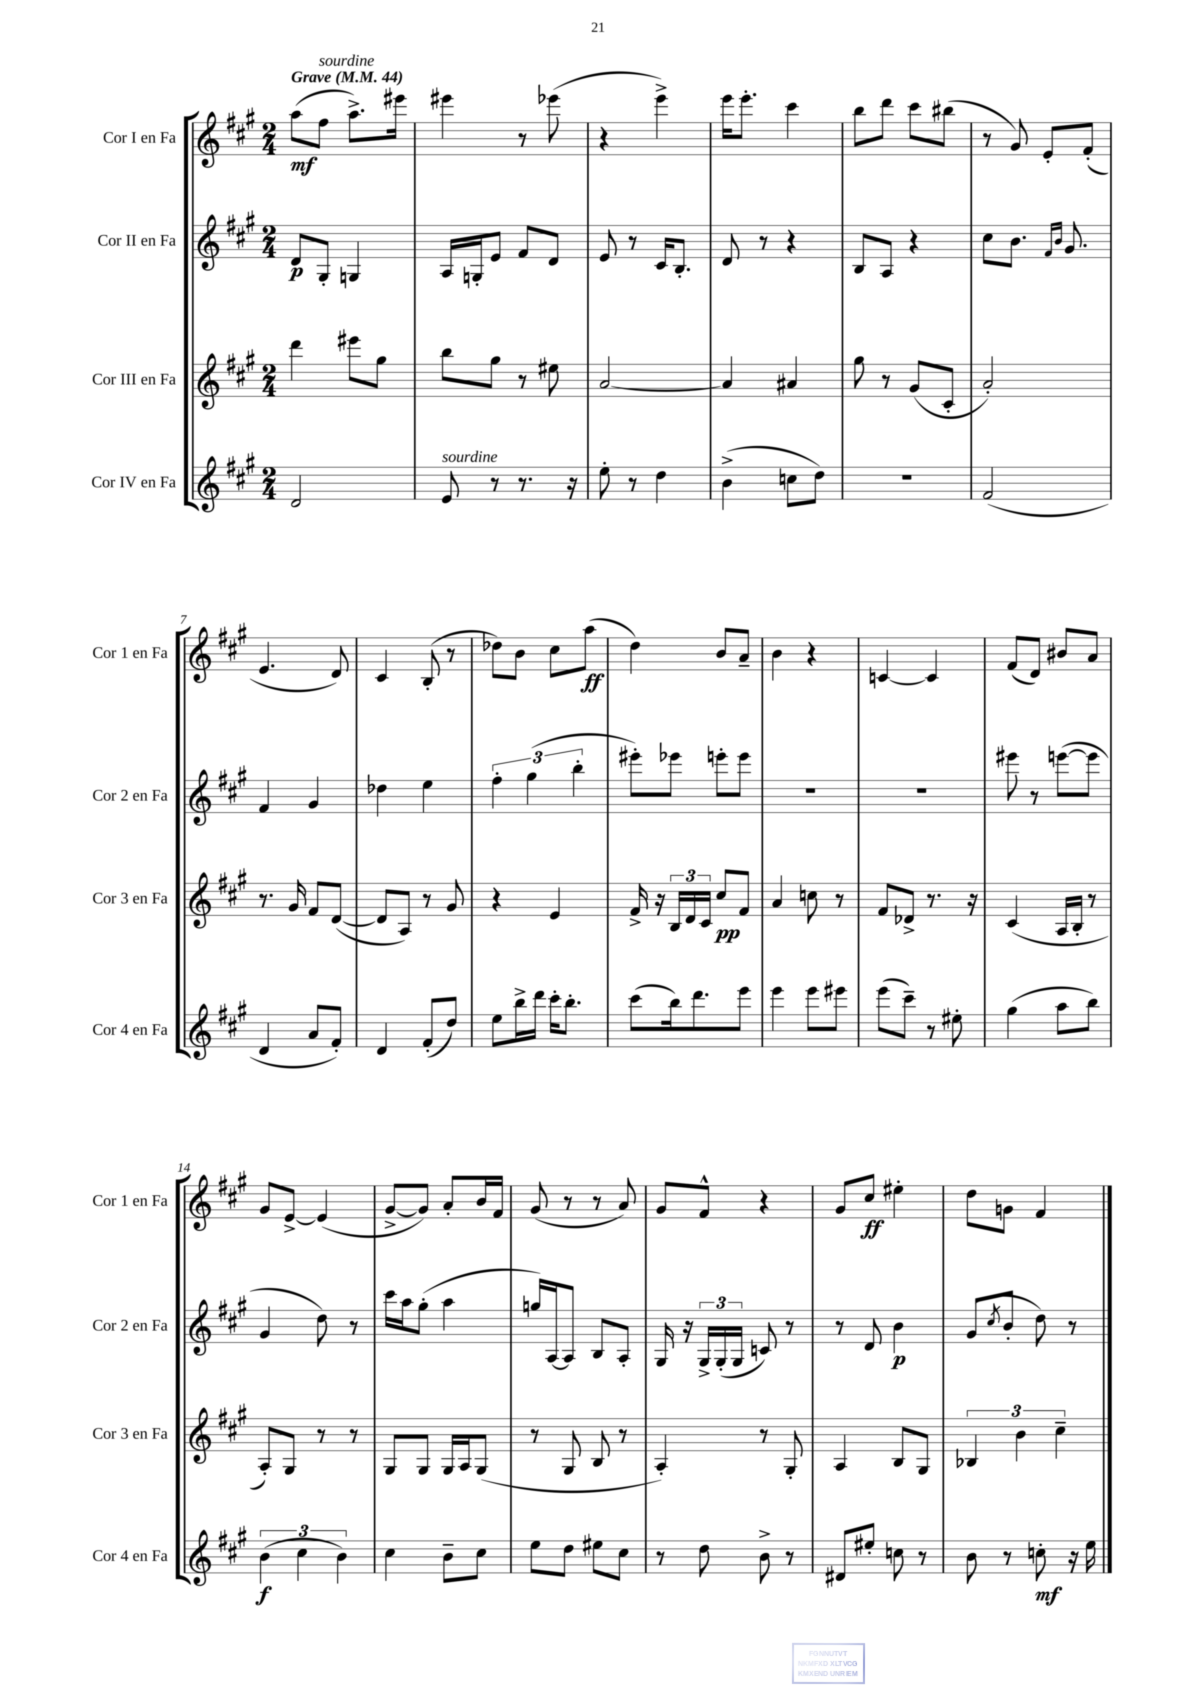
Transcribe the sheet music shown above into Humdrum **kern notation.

**kern	**dynam	**kern	**dynam	**kern	**dynam	**kern	**dynam
*part4	*part4	*part3	*part3	*part2	*part2	*part1	*part1
*staff4	*staff4	*staff3	*staff3	*staff2	*staff2	*staff1	*staff1
*I"Cor IV en Fa	*	*I"Cor III en Fa	*	*I"Cor II en Fa	*	*I"Cor I en Fa	*
*I'Cor 4 en Fa	*	*I'Cor 3 en Fa	*	*I'Cor 2 en Fa	*	*I'Cor 1 en Fa	*
*clefG2	*	*clefG2	*	*clefG2	*	*clefG2	*
*k[f#c#g#]	*	*k[f#c#g#]	*	*k[f#c#g#]	*	*k[f#c#g#]	*
*M2/4	*	*M2/4	*	*M2/4	*	*M2/4	*
*MM44	*	*MM44	*	*MM44	*	*MM44	*
=1	=1	=1	=1	=1	=1	=1	=1
!	!	!	!	!	!	!LO:TX:a:B:t=Grave	!
2d/	.	4ddd\	.	8d/L	p	(8aa\L	mf
!	!	!	!	!	!	!LO:TX:a:i:t=sourdine	!
.	.	.	.	8G#'/J	.	8ff#\J	.
.	.	8eee#X\L	.	4Gn/	.	8.aa^\L)	.
.	.	8gg#\J	.	.	.	.	.
.	.	.	.	.	.	16eee#X\Jk	.
=2	=2	=2	=2	=2	=2	=2	=2
!LO:TX:a:i:t=sourdine	!	!	!	!	!	!	!
8e/	.	8bb\L	.	16A/LL	.	4eee#X\	.
.	.	.	.	16Gn'/J	.	.	.
8r	.	8gg#\J	.	8e/J	.	.	.
8.r	.	8r	.	8f#/L	.	8r	.
.	.	8ee#X\	.	8d/J	.	(8eee-X\	.
16r	.	.	.	.	.	.	.
=3	=3	=3	=3	=3	=3	=3	=3
8ee'\	.	[2a/	.	8e/	.	4r	.
8r	.	.	.	8r	.	.	.
4dd\	.	.	.	16c#/KL	.	4eee^\)	.
.	.	.	.	8.B'/J	.	.	.
=4	=4	=4	=4	=4	=4	=4	=4
(4b^\	.	4a/]	.	8d/	.	16eee\KL	.
.	.	.	.	.	.	8.eee'\J	.
.	.	.	.	8r	.	.	.
8ccn\L	.	4a#X/	.	4r	.	4ccc#\	.
8dd\J)	.	.	.	.	.	.	.
=5	=5	=5	=5	=5	=5	=5	=5
2r	.	8gg#\	.	8B/L	.	8bb\L	.
.	.	8r	.	8A/J	.	8ddd\J	.
.	.	(8g#/L	.	4r	.	8ccc#\L	.
.	.	8c#'/J	.	.	.	(8bb#X\J	.
=6	=6	=6	=6	=6	=6	=6	=6
(2f#/	.	2a'/)	.	8cc#\L	.	8r	.
.	.	.	.	8.b\J	.	8g#/)	.
.	.	.	.	.	.	8e'/L	.
.	.	.	.	16qqf#/LL	.	.	.
.	.	.	.	16qqb/JJ	.	.	.
.	.	.	.	8.g#/	.	.	.
.	.	.	.	.	.	(8f#'/J	.
!!LO:LB:g=z
=7	=7	=7	=7	=7	=7	=7	=7
4d/	.	8.r	.	4f#/	.	4.e/	.
.	.	16g#/	.	.	.	.	.
8a/L	.	8f#/L	.	4g#/	.	.	.
8f#'/J)	.	([8d/J	.	.	.	8d/)	.
=8	=8	=8	=8	=8	=8	=8	=8
4d/	.	8d/L]	.	4dd-X\	.	4c#/	.
.	.	8A/J)	.	.	.	.	.
(8f#'/L	.	8r	.	4ee\	.	(8B'/	.
8dd/J)	.	8g#/	.	.	.	8r	.
=9	=9	=9	=9	=9	=9	=9	=9
8ee\L	.	4r	.	6ff#'\	.	8dd-X\L)	.
16bb^\L	.	.	.	.	.	8b\J	.
.	.	.	.	(6gg#\	.	.	.
16ddd\JJ	.	.	.	.	.	.	.
16ccc#'\KL	.	4e/	.	.	.	8cc#\L	.
8.bb'\J	.	.	.	.	.	.	.
.	.	.	.	6bb'\	.	.	.
.	.	.	.	.	.	(8aa\J	ff
=10	=10	=10	=10	=10	=10	=10	=10
(8ccc#\L	.	16f#^/	.	8eee#X'\L)	.	4dd\)	.
.	.	16r	.	.	.	.	.
16bb\k)	.	24B/LL	.	8eee-X\J	.	.	.
.	.	24d/	.	.	.	.	.
8.ddd\	.	.	.	.	.	.	.
.	.	24c#/JJ	.	.	.	.	.
.	.	8cc#/L	pp	8eeen'\L	.	8b/L	.
8eee\J	.	8f#/J	.	8eee\J	.	8a~/J	.
=11	=11	=11	=11	=11	=11	=11	=11
4eee\	.	4a/	.	2r	.	4b\	.
8eee\L	.	8ccn\	.	.	.	4r	.
8eee#X\J	.	8r	.	.	.	.	.
=12	=12	=12	=12	=12	=12	=12	=12
(8eee\L	.	8f#/L	.	2r	.	[4cn/	.
8ccc#~\J)	.	8d-X^/J	.	.	.	.	.
8r	.	8.r	.	.	.	4c/]	.
8ee#X'\	.	.	.	.	.	.	.
.	.	16r	.	.	.	.	.
=13	=13	=13	=13	=13	=13	=13	=13
(4gg#\	.	(4c#/	.	8eee#X\	.	(8f#/L	.
.	.	.	.	8r	.	8d/J)	.
8aa\L	.	16A/LL	.	([8eeen\L	.	8b#X/L	.
.	.	16B'/JJ	.	.	.	.	.
8bb\J)	.	8r	.	8eee\J]	.	8a/J	.
!!LO:LB:g=z
=14	=14	=14	=14	=14	=14	=14	=14
(6b\	f	8A'/L)	.	4g#/	.	8g#/L	.
.	.	8G#/J	.	.	.	[8e^/J	.
6cc#\	.	.	.	.	.	.	.
.	.	8r	.	8dd\)	.	(4e/]	.
6b\)	.	.	.	.	.	.	.
.	.	8r	.	8r	.	.	.
=15	=15	=15	=15	=15	=15	=15	=15
4cc#\	.	8G#/L	.	16ccc#\LL	.	[8g#^/L	.
.	.	.	.	16aa\J	.	.	.
.	.	8G#/J	.	(8gg#'\J	.	8g#/J])	.
8b~\L	.	16G#/LL	.	4aa\	.	8a'/L	.
.	.	16A/J	.	.	.	.	.
8cc#\J	.	(8G#/J	.	.	.	16b/L	.
.	.	.	.	.	.	16f#/JJ	.
=16	=16	=16	=16	=16	=16	=16	=16
8ee\L	.	8r	.	16ggn/LL)	.	(8g#/	.
.	.	.	.	[16A/J	.	.	.
8dd\J	.	8G#/	.	8A/J]	.	8r	.
8ee#X\L	.	8B/	.	8B/L	.	8r	.
8cc#\J	.	8r	.	8A'/J	.	8a/)	.
=17	=17	=17	=17	=17	=17	=17	=17
8r	.	4A'/)	.	16G#/	.	8g#/L	.
.	.	.	.	16r	.	.	.
8dd\	.	.	.	24G#^/LL	.	8f#^^/J	.
.	.	.	.	(24G#'/	.	.	.
.	.	.	.	24G#/JJ	.	.	.
8b^\	.	8r	.	8cn/)	.	4r	.
8r	.	8G#'/	.	8r	.	.	.
=18	=18	=18	=18	=18	=18	=18	=18
8d#X/L	.	4A/	.	8r	.	8g#/L	.
8ee#X'/J	.	.	.	8d/	.	8cc#/J	ff
8ccn\	.	8B/L	.	4b\	p	4ee#X'\	.
8r	.	8G#/J	.	.	.	.	.
=19	=19	=19	=19	=19	=19	=19	=19
8b\	.	6B-X/	.	(8g#/L	.	8dd\L	.
.	.	.	.	8qcc#/	.	.	.
8r	.	.	.	8b'/J	.	8gn\J	.
.	.	6b\	.	.	.	.	.
8ccn'\	mf	.	.	8dd\)	.	4f#/	.
.	.	6cc#~\	.	.	.	.	.
16r	.	.	.	8r	.	.	.
16ee\	.	.	.	.	.	.	.
==	==	==	==	==	==	==	==
*-	*-	*-	*-	*-	*-	*-	*-
